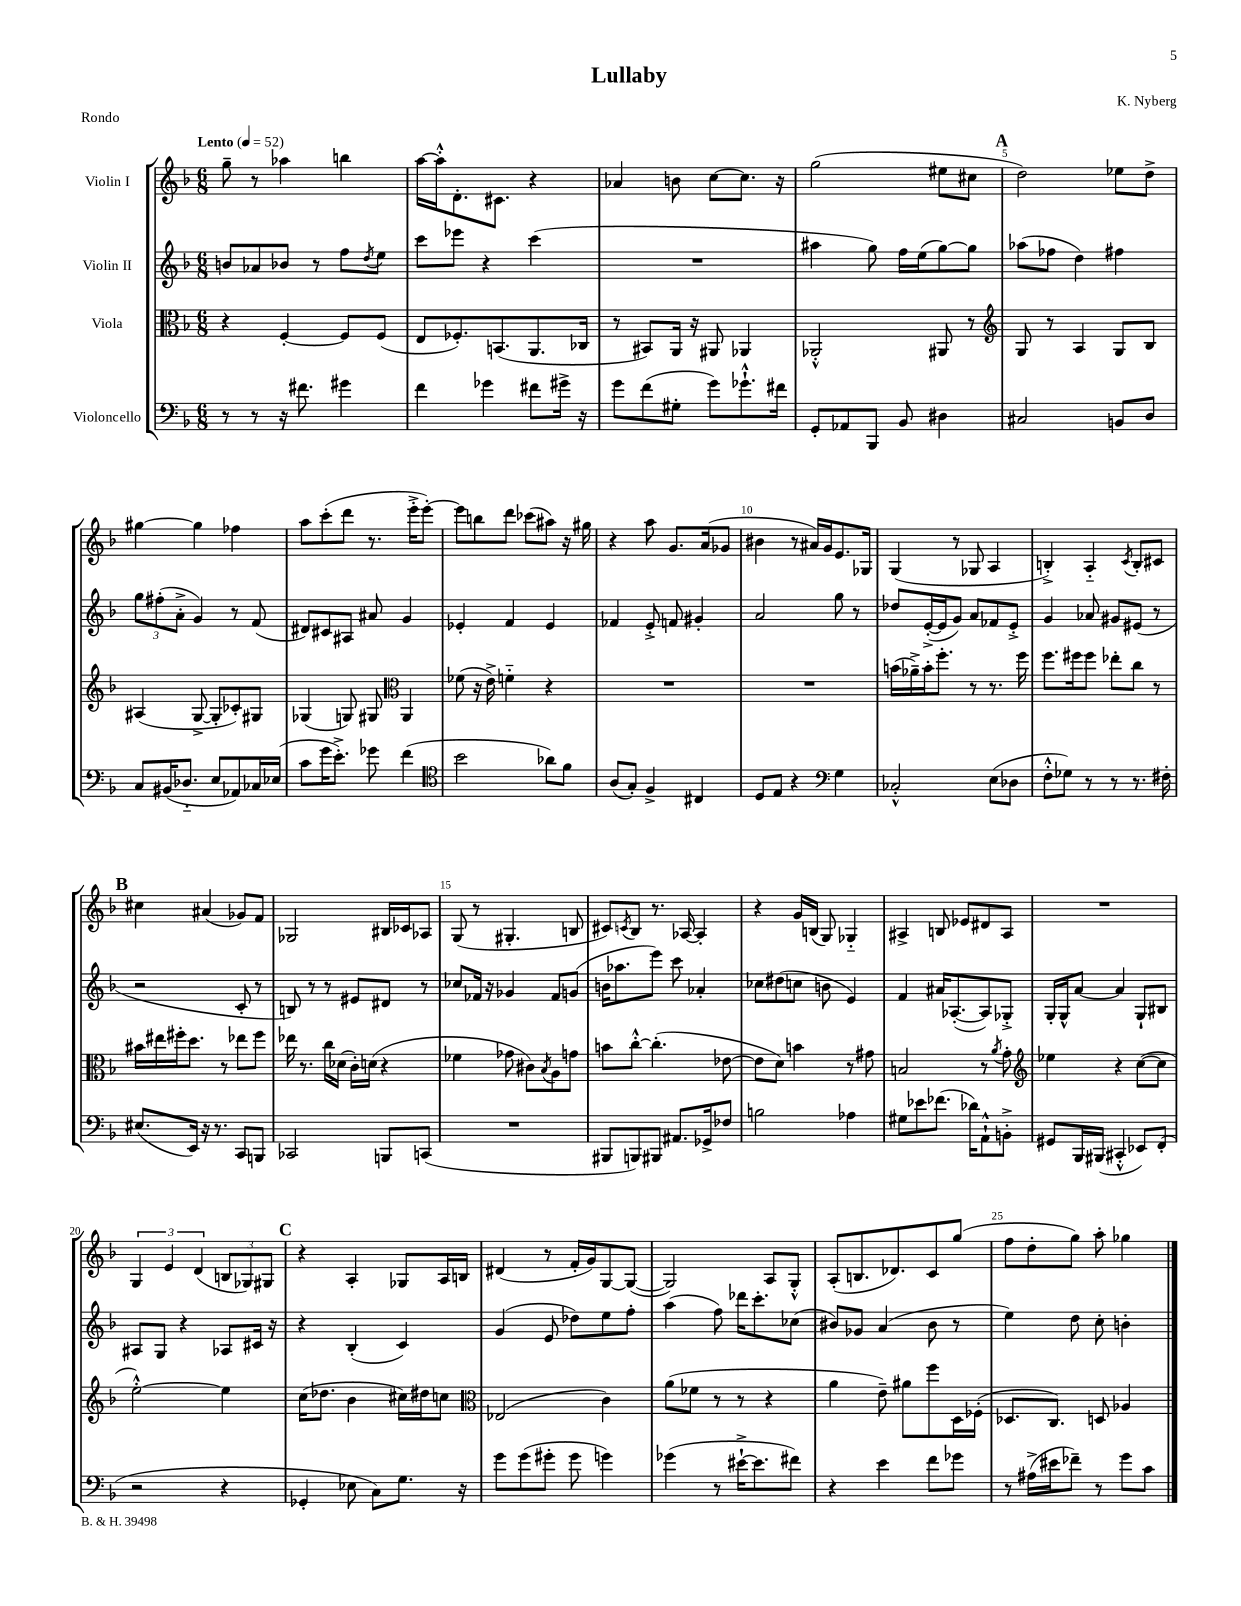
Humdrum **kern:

**kern	**kern	**kern	**kern
*part4	*part3	*part2	*part1
*staff4	*staff3	*staff2	*staff1
*I"Violoncello	*I"Viola	*I"Violin II	*I"Violin I
*clefF4	*clefC3	*clefG2	*clefG2
*k[b-]	*k[b-]	*k[b-]	*k[b-]
*M6/8	*M6/8	*M6/8	*M6/8
*MM52	*MM52	*MM52	*MM52
=1	=1	=1	=1
!	!	!	!LO:TX:a:B:t=Lento
8r	4r	8bn/L	8gg~\
8r	.	8a-X/	8r
16r	[4F'/	8b-X/J	4aa-X\
8.f#X\	.	.	.
.	.	8r	.
4g#X\	8F/L]	8ff\L	4bbn\
.	.	8qdd/	.
.	(8F/J	8ee\J	.
=2	=2	=2	=2
4f\	8E/L	8ccc\L	[16aa\LL
.	.	.	16aa'^^\J]
.	8.F-X'/)	8eee-X\J	8.d'\
4g-X\	.	4r	.
.	(8.BBn/	.	8.c#X\J
8f#X\L	8.AA/	(4ccc\	4r
16g#X^\Jk	.	.	.
16r	16C-X/Jk	.	.
=3	=3	=3	=3
8g\L	8r	2.r	4a-X/
(8f\	8BB#X/L)	.	.
8G#X'\J	16AA/Jk	.	8bn\
.	16r	.	.
8g\L)	8AA#X/	.	[8cc\L
8.g-X`^^\	4AA-X/	.	8.cc\J]
16f#X\Jk	.	.	16r
=4	=4	=4	=4
8GG'/L	2AA-X'^^/	4aa#X\	(2gg\
8AA-X/	.	.	.
8BBB-/J	.	8gg\)	.
8BB-/	.	16ff\LL	.
.	.	(16ee\J	.
4D#X\	8AA#X/	[8gg\)	8ee#X\L
.	8r	8gg\J]	8cc#X\J
!!LO:REH:place=s1:t=A
=5	=5	=5	=5
*	*clefG2	*	*
2C#X/	8G/	(8aa-X\L	2dd\)
.	8r	8ff-X\J	.
.	4A/	4dd\)	.
8BBn/L	8G/L	4ff#X\	8ee-X\L
8D/J	8B-/J	.	8dd^\J
!!LO:LB:g=z
=6	=6	=6	=6
8C/L	(4A#X/	12gg\L	[4gg#X\
.	.	(12ff#X'\	.
(16BB#X/K	.	.	.
.	.	12a'^\J	.
8.D-X/J	.	.	.
.	[8G^/	4g/)	4gg#\]
8E/L	8G'/L]	.	.
8AA-X/)	8c-X'/)	8r	4ff-X\
16C-X/L	8G#X/J	(8f/	.
(16E-X/JJ	.	.	.
=7	=7	=7	=7
8c\L	(4G-X/	8d#X/L)	8aa\L
16g\K	.	8c#X/	(8ccc'\
8.e'^\J)	.	.	.
.	8Gn/)	8A#X/J	8ddd\J
8g-X\	8G#X/	8a#X/	8.r
*	*clefC3	*	*
(4f\	4AA/	4g/	.
.	.	.	16eee'^\KL
.	.	.	[8eee'\J)
=8	=8	=8	=8
*clefC4	*	*	*
2b-\	(8f-X\	4e-X'/	8eee\L]
.	16r	.	8bbn\
.	16e^\)	.	.
.	4fn\	4f/	8ddd\J
.	.	.	(8ccc-X\L
8a-X\L)	4r	4e-/	8aa#X\J)
8f\J	.	.	16r
.	.	.	16gg#X\
=9	=9	=9	=9
(8A/L	2.r	4f-X/	4r
8G'/J)	.	.	.
4F^/	.	8e'^/	8aa\
.	.	8fn/	8.g/L
4C#X/	.	4g#X'/	.
.	.	.	(16a/k
.	.	.	8g-X/J
=10	=10	=10	=10
8D/L	2.r	2a/	4b#X\
8E/J	.	.	.
4r	.	.	8r
.	.	.	16a#X/LL)
.	.	.	16g/J
*clefF4	*	*	*
4G\	.	8gg\	8.e/
.	.	8r	.
.	.	.	16G-X/Jk
=11	=11	=11	=11
2C-X'^^/	(16bn\LL	8dd-X/L	(4G/
.	16a-X~^\)	.	.
.	16b'\J	([16e'^/L	.
.	8.ff'\J	16e/J]	.
.	.	8g/J)	8r
.	8r	8a/L	8G-X/
(8E\L	8.r	8f-X/	4A/
8D-X\J	.	8e'^/J	.
.	16ff\	.	.
=12	=12	=12	=12
8F'^^\L	8.ff\L	4g/	4Bn'^/)
8G-X\J)	.	.	.
.	16ff#X\k	.	.
8r	8ff#\J	8a-X/	4A/
8r	8ee-X'\L	8g#X/L	.
.	.	.	8qc/
8.r	8cc\J	(8e#X/J	8B'/L
.	8r	8r	8c#X/J
16F#X'\	.	.	.
!!LO:LB:g=z
!!LO:REH:place=s1:t=B
=13	=13	=13	=13
(8.E#X/L	16b#X\LL	2r	4cc#X\
.	16ee#X\	.	.
.	16ff#X'\J	.	.
16EE/Jk)	8.dd\J	.	.
16r	.	.	(4a#X/
8.r	.	.	.
.	8r	.	.
8CC/L	8ee-X\L	8c'/	8g-X/L)
8BBBn/J	8ff#\J	8r	8f/J
=14	=14	=14	=14
2CC-X/	16ee-X\	8Bn/)	2G-X/
.	8.r	.	.
.	.	8r	.
.	16cc\LL	8r	.
.	(16d-X\JJ	.	.
.	16c'\LL)	8e#X/L	.
.	(16dn\JJ	.	.
8BBBn/L	4r	8d#X/J	16B#X/LL
.	.	.	16c-X/J
(8CCn/J	.	8r	8A-X/J
=15	=15	=15	=15
2.r	4f-X\	8cc-X/L	(8G/
.	.	16f-X/Jk	8r
.	.	16r	.
.	8g-X\	4g-X/	4.G#X'/
.	8c#X\L)	.	.
.	8qB-/	.	.
.	8A\	8f-/L	.
.	8gn\J	(8gn/J	8Bn/
=16	=16	=16	=16
8BBB#X/L	8bn\L	16bn\KL	8c#X/L)
.	.	8.aa-X\	.
.	.	.	8qcn/
8BBBn/)	[8cc'^^\J	.	8B-/J
8BBB#X/J	(4.cc'\]	8eee\J)	8.r
8.AA#X/L	.	8ccc\	.
.	.	.	[16A-X/
.	.	4a-X'/	4A-'/]
16GG-X^/k	.	.	.
8F-X/J	[8e-X\	.	.
=17	=17	=17	=17
2Bn\	8e-\L]	8cc-X\L	4r
.	8d\J)	(8dd#X\	.
.	4bn\	8ccn\J	16g/LL
.	.	.	(16Bn/JJ
.	.	8bn\	8G/)
4A-X\	8r	4e/)	4G-X/
.	8g#X\	.	.
=18	=18	=18	=18
8G#X\L	2Bn/	4f/	4A#X^/
8e-X\	.	.	.
(8.f-X\J	.	16a#X/KL	8Bn/
.	.	([8.A-X'/	.
.	.	.	8e-X/L
16d-X\KL)	.	.	.
8AA`^^\	8r	8A-/])	8d#X/
.	8qa/	.	.
8BBn'^\J	8g'\	8G-X'^/J	8A#/J
=19	=19	=19	=19
*	*clefG2	*	*
8GG#X/L	4ee-X\	16G'/LL	2.r
.	.	16G^^/J	.
16BBB-/L	.	[8a/J	.
(16BBB#X/JJ	.	.	.
4CC#X'^^/	4r	4a/]	.
8EE-X/L)	([8cc\L	8G`/L	.
(8FF'/J	8cc\J]	8B#X/J	.
!!LO:LB:g=z
=20	=20	=20	=20
2r	[2ee'^^\)	8A#X/L	6G/
.	.	8G/J	.
.	.	.	6e/
.	.	4r	.
.	.	.	(6d/
4r	4ee\]	8A-X/L	12Bn/L
.	.	.	12G-X/)
.	.	16c#X/Jk	.
.	.	.	12G#X/J
.	.	16r	.
!!LO:REH:place=s1:t=C
=21	=21	=21	=21
4GG-X'/	(16cc\KL	4r	4r
.	8.dd-X\J	.	.
8E-X\	4b-\	(4B-'/	4A'/
8C\L)	.	.	.
8.G\J	16cc#X\LL)	4c/)	8G-X/L
.	16dd#X\J	.	.
.	8ccn\J	.	16A/L
16r	.	.	16Bn/JJ
=22	=22	=22	=22
*	*clefC3	*	*
8g\L	(2E-X/	(4g/	(4d#X/
(8g\	.	.	.
8g#X'\J	.	8e/	8r
8g#\	.	8dd-X\L)	16f'/LL
.	.	.	16g/J)
4gn\)	4c\)	8ee\	[8G/
.	.	8ff'\J	(8G/J_
=23	=23	=23	=23
(4g-X\	(8a\L	(4aa\	2G/])
.	8f-X\J	.	.
8r	8r	8ff\)	.
[16e#X`^\KL	8r	16ddd-X\KL	.
8.e#\]	.	8.ccc'\	.
.	4r	.	8A/L
8f#X\J)	.	(8cc-X\J	8G'^^/J
=24	=24	=24	=24
4r	4a\	8b#X/L)	(8A'/L
.	.	8g-X/J	8.Bn/
4e\	8e~\)	(4a/	.
.	.	.	8.d-X/)
.	8a#X\L	.	.
8f\L	8ff\	8b#\	8c/
8g-X\J	16D\L	8r	(8gg/J
.	(16F-X'\JJ	.	.
=25	=25	=25	=25
8r	8.D-X/L	4ee\)	8ff\L
(16A#X^\LL	.	.	8dd'\
16e#X\J	8.C/J)	.	.
8f-X~\J)	.	8dd\	8gg\J)
8r	8Dn/	8cc'\	8aa'\
8g\L	4A-X/	4bn'\	4gg-X\
8c\J	.	.	.
==	==	==	==
*-	*-	*-	*-
